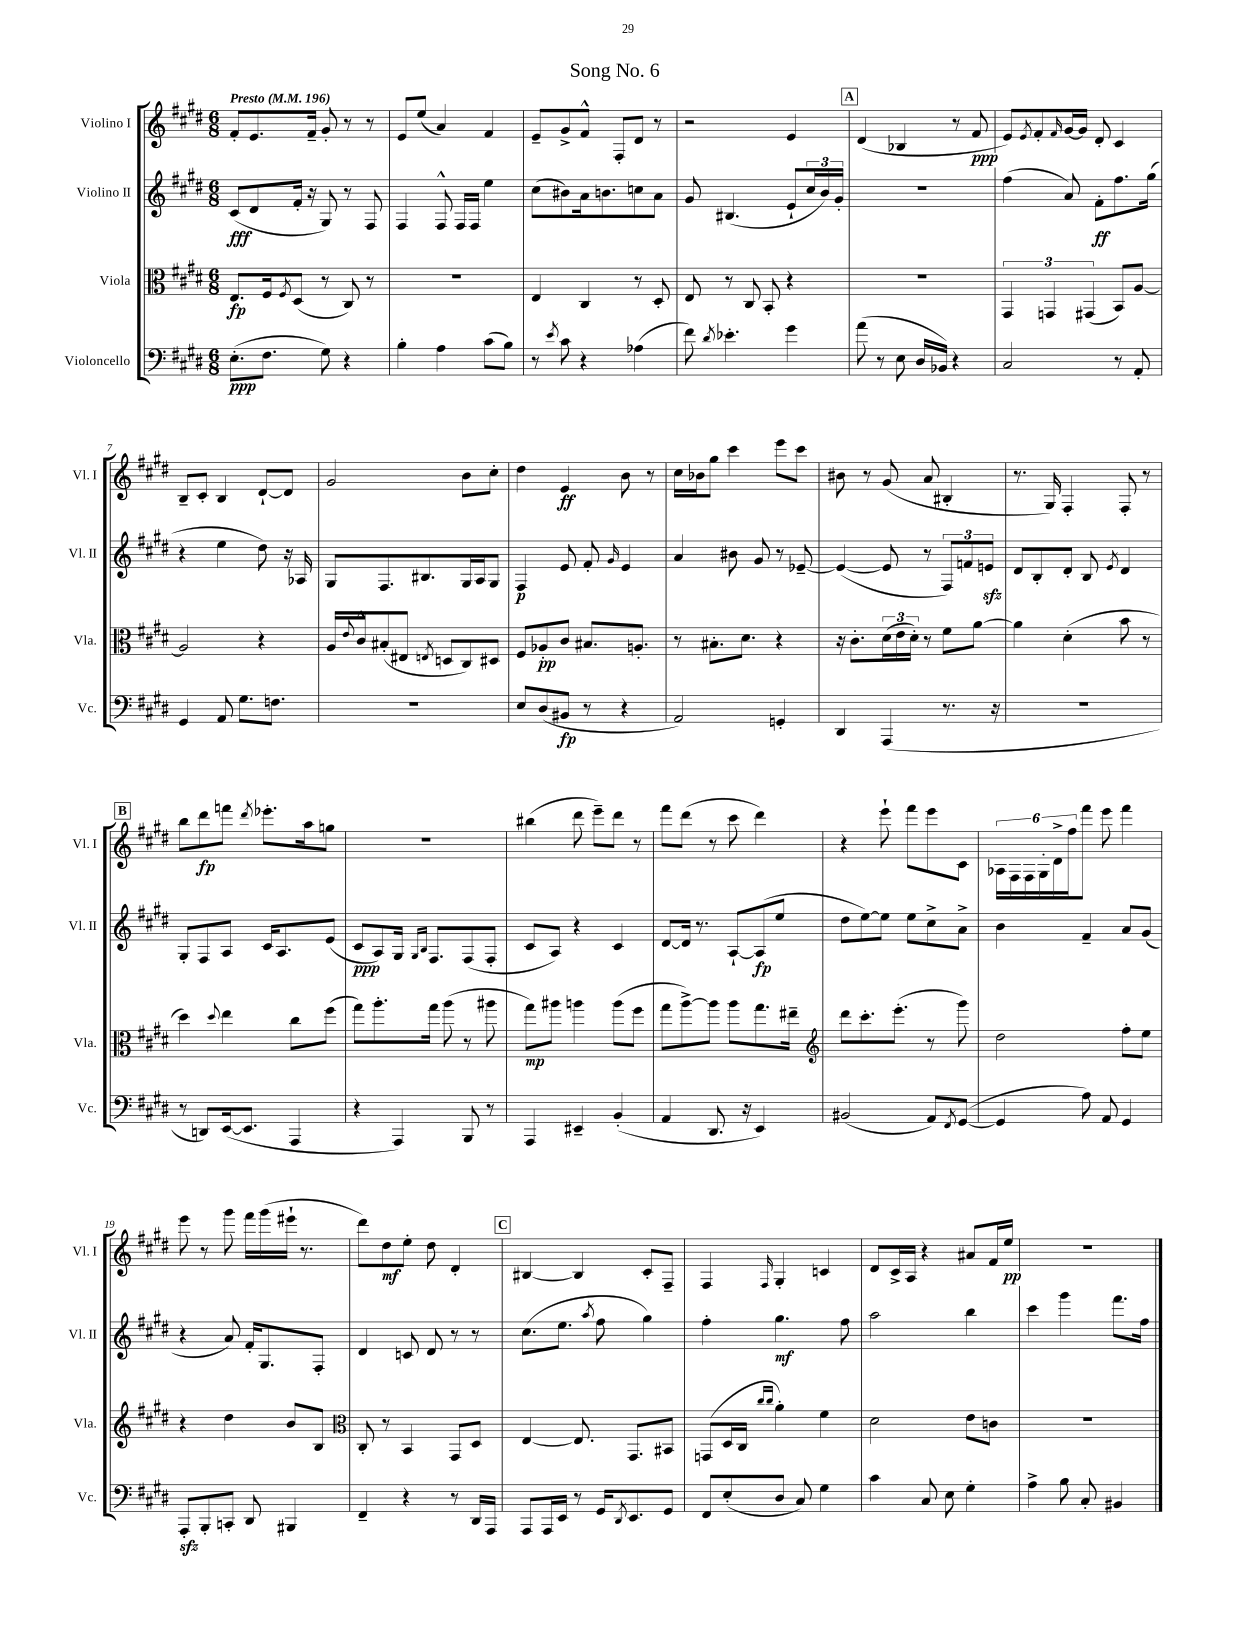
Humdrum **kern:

**kern	**kern	**kern	**kern
*staff4	*staff3	*staff2	*staff1
*clefF4	*clefC3	*clefG2	*clefG2
*k[f#c#g#d#]	*k[f#c#g#d#]	*k[f#c#g#d#]	*k[f#c#g#d#]
*M6/8	*M6/8	*M6/8	*M6/8
*MM196	*MM196	*MM196	*MM196
(8.E'	8.E	(8c#	8f#'
.	.	8d#	8.e
8.F#	16F#	.	.
.	8qF#	.	.
.	(8D#	16f#'	.
.	.	16r	16f#~
8G#)	8r	8G#)	8g#'
4r	8C#)	8r	8r
.	8r	8F#	8r
=	=	=	=
4B'	2.r	4F#	8e
.	.	.	(8ee
4A	.	8F#^^	4a)
.	.	16F#	.
.	.	16F#	.
(8c#	.	4ee	4f#
8B)	.	.	.
=	=	=	=
8r	4E	(8cc#	8e~
8qe	.	.	.
8c#	.	8b#)	8g#^
4r	4C#	16a	8f#^^
.	.	8.b	.
.	.	.	8F#'
(4A-	8r	8cc	8d#
.	8D#'	8a	8r
=	=	=	=
8f#)	8E	8g#	2r
8qd#	.	.	.
4.e-'	8r	(4.B#	.
.	8C#	.	.
.	8BB'	.	.
4g#	4r	8e`	4e
.	.	24cc#	.
.	.	24b)	.
.	.	24g#'	.
=	=	=	=
(8a	2.r	2.r	(4d#
8r	.	.	.
8E	.	.	4B-
16D#	.	.	.
16BB-)	.	.	.
4r	.	.	8r
.	.	.	8f#
=	=	=	=
2C#	6GG#	(4ff#	8e)
.	.	.	8qe
.	.	.	8f#'
.	6GG	.	.
.	.	.	16qqf#
.	.	8a)	[16g#
.	.	.	16g#]
.	(6GG#	.	.
.	.	8f#'	8d#'
8r	8BB)	8.ff#	4c#
8AA'	[8A	.	.
.	.	(16gg#	.
=	=	=	=
4GG#	2A]	4r	8B~
.	.	.	8c#'
8AA	.	4ee	4B
8.G#	.	.	.
.	4r	8dd#)	[8d#`
8.F	.	.	.
.	.	16r	8d#]
.	.	16A-	.
=	=	=	=
2.r	16A	8G#	2g#
.	8qqe	.	.
.	16c#^^	.	.
.	(8B#'	8.F#	.
.	8E#	.	.
.	.	8.B#	.
.	8qE	.	.
.	8D	.	.
.	8C#)	16G#	8b
.	.	16A	.
.	8D#	8G#	8cc#'
=	=	=	=
8E	8F#	4F#	4dd#
(8D#	8A-'	.	.
8BB#	8c#	8e	4e
8r	8.B#	8f#'	.
.	.	16qqg#	.
4r	.	4e	8b
.	8.A'	.	.
.	.	.	8r
=	=	=	=
2AA)	8r	4a	16cc#
.	.	.	16b-
.	8.B#'	.	8gg#
.	.	8b#	4ccc#
.	8.d#	.	.
.	.	8g#	.
4GG'	4r	8r	8eee
.	.	[8e-~	8ccc#
=	=	=	=
4DD#	16r	(4e-_	8b#
.	8.c#'	.	.
.	.	.	8r
(4AAA	(24d#	8e-]	(8g#
.	24e	.	.
.	24d#')	.	.
.	8r	8r	8a
8.r	8f#	12F#)	4B#'
.	.	12f	.
.	[8a	.	.
.	.	12e	.
16r	.	.	.
=	=	=	=
2.r	4a]	8d#	8.r
.	.	8B'	.
.	.	.	16G#)
.	(4d#'	8d#'	4F#'
.	.	8B	.
.	.	8qe	.
.	8b	4d#	8F#'
.	8r	.	8r
=	=	=	=
8r	4dd#)	8G#'	8bb
8DD)	.	8F#	8ddd#
.	8qqdd#	.	.
([16EE	4ee	8A	8fff
8.EE]	.	.	.
.	.	.	8qddd#
.	.	16c#	8.eee-'
.	.	8.A	.
4AAA	8cc#	.	.
.	.	.	16aa
.	(8ff#	(8e	8gg
=	=	=	=
4r	8gg#)	8c#	2.r
.	8.aa'	8A)	.
4AAA)	.	16G#	.
.	.	16qqG#	.
.	.	16qqB	.
.	16gg#	8.F#	.
.	(8aa	.	.
8BBB	8r	(8F#	.
8r	8aa#	8F#'	.
=	=	=	=
4AAA	8gg#)	8c#	(4bb#
.	8aa#	8A)	.
4EE#~	4aa	4r	8ddd#
.	.	.	8eee~)
(4BB'	(8aa	4c#	8ddd#
.	8ff#	.	8r
=	=	=	=
4AA	8gg#	[8d#	8fff#
.	[8aa^)	16d#]	(8ddd#
.	.	8.r	.
8.DD#	8aa]	.	8r
.	8aa	[8A`	8ccc#
16r	.	.	.
4EE)	8.gg#	(8A]	4ddd#)
.	.	8ee	.
.	16ee#~	.	.
=	=	=	=
*	*clefG2	*	*
(2BB#	8ddd#	8dd#	4r
.	8.ccc#'	[8ee)	.
.	.	8ee]	8eee`
.	(8.eee'	.	.
.	.	8ee	8fff#
8AA)	8r	8cc#^	8eee
8qFF#	.	.	.
([8GG#	8ggg#)	8a^	8c#
=	=	=	=
4GG#]	2dd#	4b	24A-
.	.	.	24F#
.	.	.	24F#
.	.	.	24G#'
.	.	.	24d#^
.	.	.	24ff#
8A)	.	4f#~	8fff#
8AA	.	.	8eee
4GG#	8ff#'	8a	4fff#
.	8ee	(8g#	.
=	=	=	=
8AAA'	4r	4r	8eee
8BBB'	.	.	8r
8CC'	4dd#	8a)	8ggg#
8DD#	.	16f#'	16fff#
.	.	8.G#	(16ggg#
4BBB#	8b	.	16eee#`
.	.	.	8.r
.	8B	8F#'	.
=	=	=	=
*	*clefC3	*	*
4FF#~	8C#'	4d#	8ddd#)
.	8r	.	8dd#
4r	4BB	8c	8ee'
.	.	8d#	8dd#
8r	8GG#	8r	4d#'
16DD#	8D#	8r	.
16AAA	.	.	.
=	=	=	=
8AAA	[4E	(8.cc#	[4B#
16AAA	.	.	.
16EE	.	8.ee	.
8r	8.E]	.	4B#]
.	.	8qaa	.
16GG#	.	8ff#	.
8qDD#	.	.	.
8.EE	8.GG#	.	.
.	.	4gg#)	8c#'
8GG#	8BB#	.	8F#~
=	=	=	=
8FF#	(8GG	4ff#'	4F#
(8E'	16D#	.	.
.	16C#	.	.
.	16qqcc#	.	.
.	16qqcc#	.	16qqF#
8D#	4a')	4.gg#	4G#'
8C#)	.	.	.
4G#	4f#	.	4c
.	.	8ff#	.
=	=	=	=
4c#	2d#	2aa	8d#
.	.	.	16c#^
.	.	.	16A
8C#	.	.	4r
8E	.	.	.
4G#'	8e	4bb	8a#
.	8c	.	16f#
.	.	.	16ee
=	=	=	=
4A^	2.r	4ccc#	2.r
8B	.	4ggg#	.
8C#'	.	.	.
4BB#	.	8.fff#	.
.	.	16ff#	.
==	==	==	==
*-	*-	*-	*-
